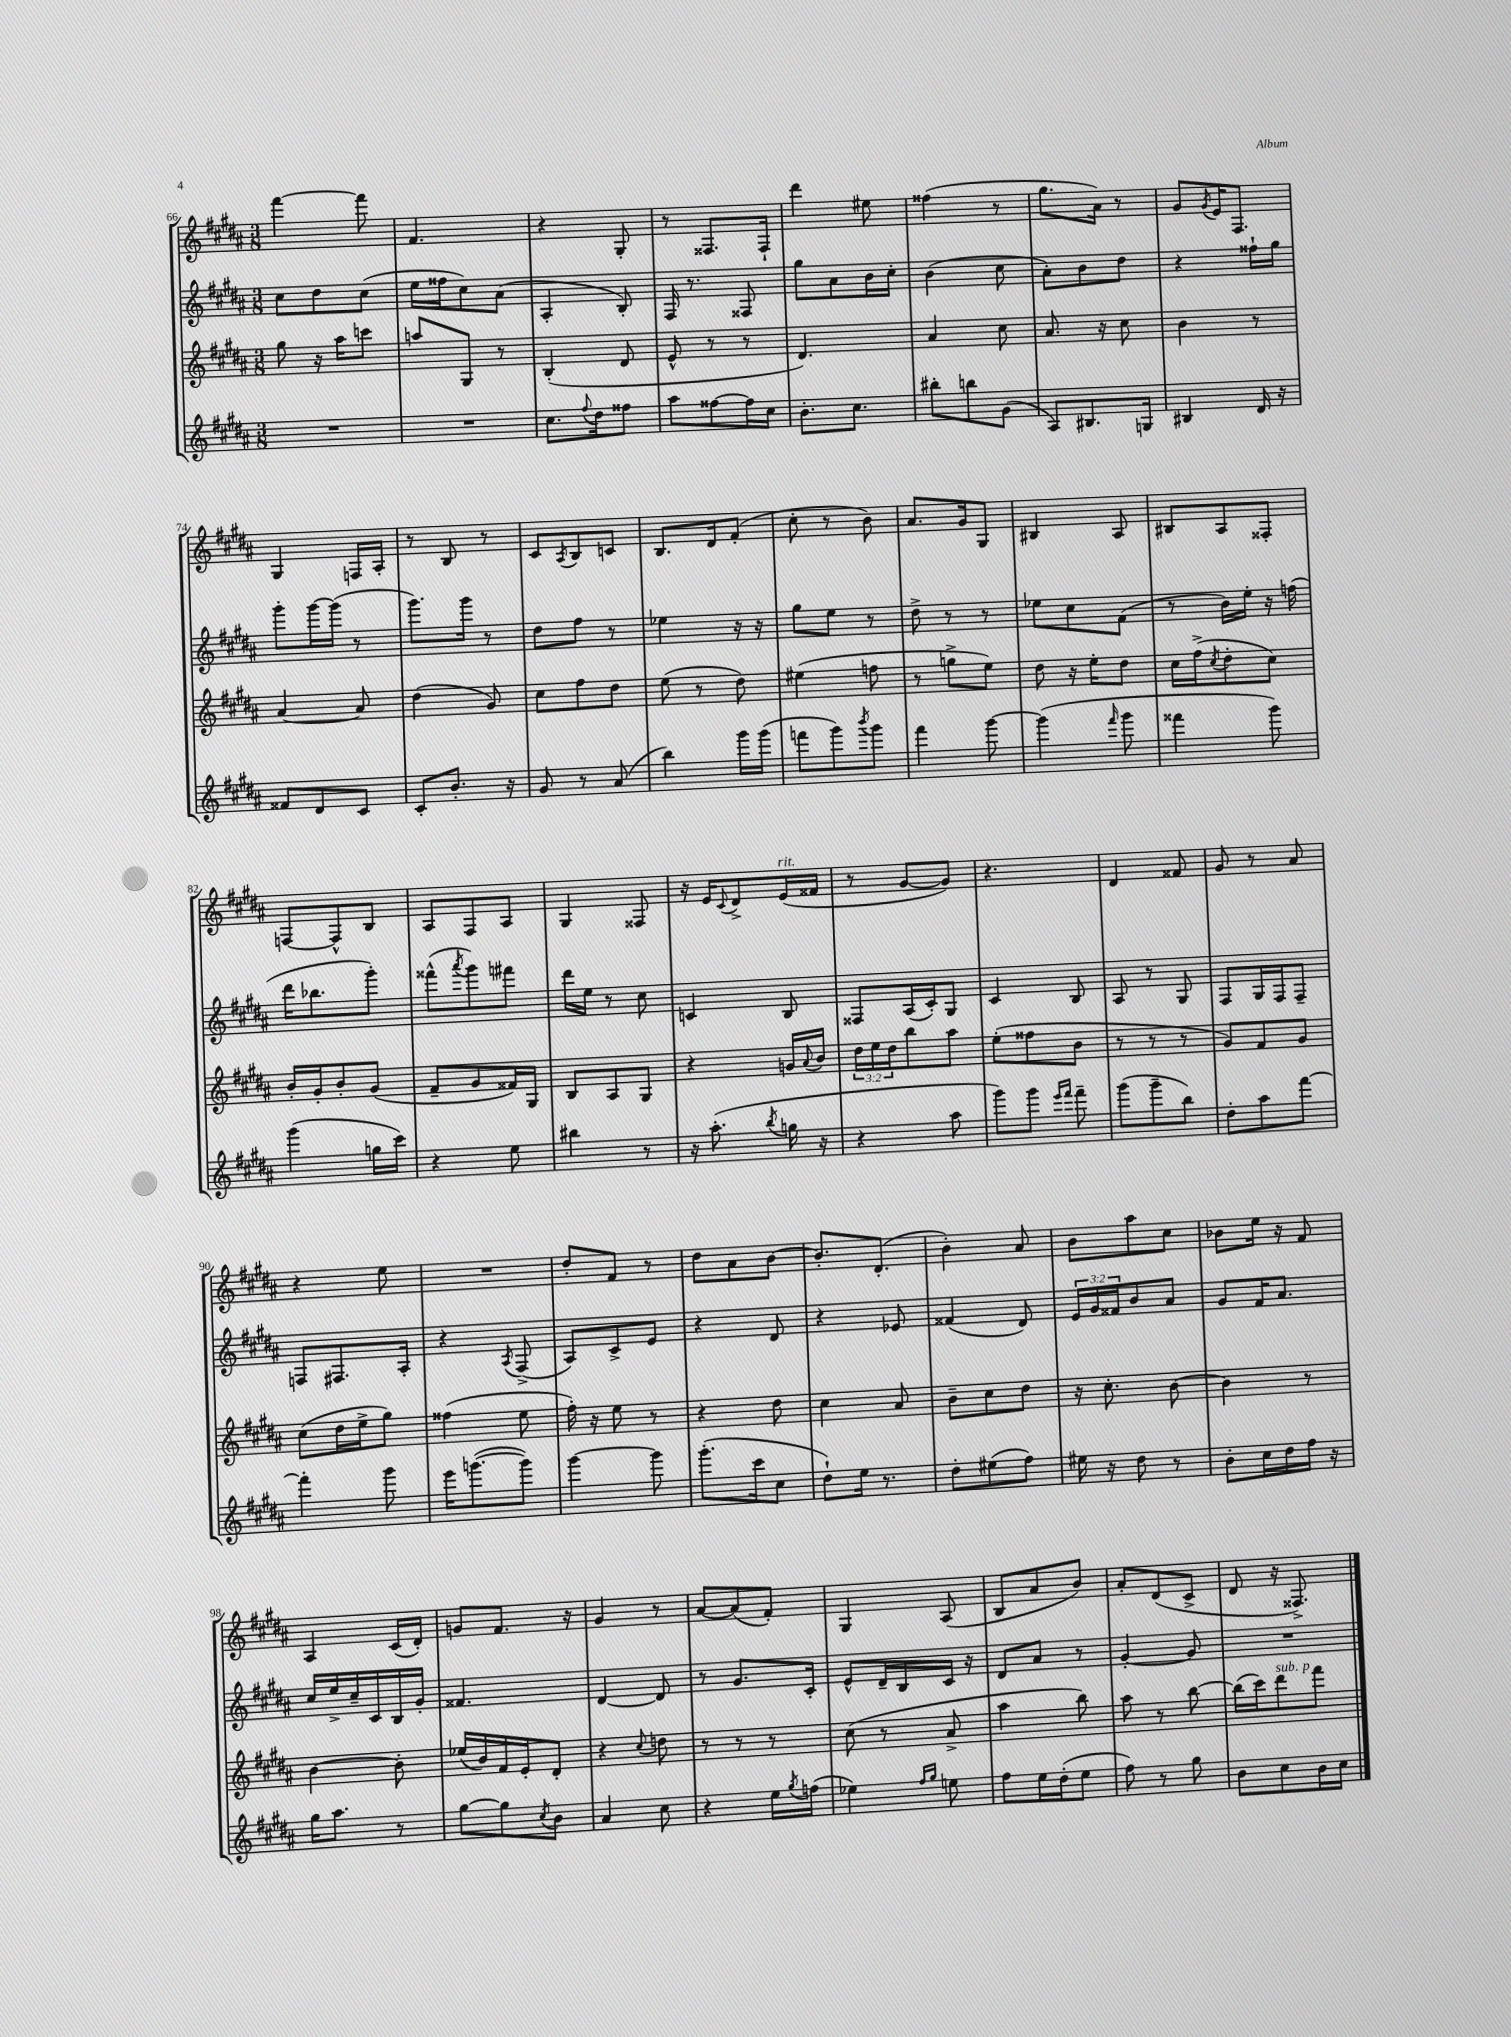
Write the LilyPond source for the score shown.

<<
\new StaffGroup <<
\new Staff = "s0" {
    \clef treble \key b \major \numericTimeSignature \time 3/8
    fis'''4~ fis'''8 |
    fis'4. |
    r4 gis8-. |
    r8 fisis8. fisis16-! |
    dis'''4 eis''8 |
    fisis''4( r8 |
    gis''8. ais'16) r8 |
    gis'8 \acciaccatura { gis'8 } e'16 fis8. |
    gis4 f16 ais16-. |
    r8 b8 r8 |
    cis'8 \acciaccatura { ais8 } b8 c'8 |
    b8. dis'16 fis'8-.( |
    cis''8-. r8 b'8) |
    ais'8. gis'16 gis8 |
    bis4 ais8 |
    bis8 ais8 fisis8-. |
    f8~ f8-^ b8 |
    ais8 fis8 ais8 |
    gis4 fisis8 |
    r16 e'16 \appoggiatura { cis'8 } dis'8-> e'16^\markup { \italic "rit." }( fisis'16 |
    r8 gis'8~ gis'8) |
    r4. |
    dis'4 fisis'8 |
    gis'8 r8 ais'8 |
    r4 e''8 |
    R4. |
    dis''8-. fis'8 r8 |
    dis''8 ais'8 b'8~ |
    b'8.-. dis'8.-.( |
    b'4-.) ais'8 |
    b'8 ais''8 cis''8 |
    bes'8 e''16 r16 fis'8 |
    ais4 cis'16( dis'16-.) |
    g'8 fis'8. r16 |
    gis'4 r8 |
    ais'8~ ais'8( fis'8-.) |
    gis4 ais8( |
    b8 ais'8 b'8) |
    ais'8-. dis'8( cis'8-> |
    dis'8 r16 fisis8.->) \bar "|." |
}
\new Staff = "s1" {
    \clef treble \key b \major \numericTimeSignature \time 3/8 \override Staff.TupletNumber.text = #tuplet-number::calc-fraction-text
    cis''8 dis''8 cis''8( |
    e''16 fisis''16 cis''8) ais'8( |
    ais4-. b8-.) |
    fis16 r8. fisis8 |
    gis''8 ais'8 b'16 cis''16-. |
    b'4( cis''8 |
    ais'8-.) b'8 dis''8 |
    r4 fisis''16-! gis''16 |
    gis'''8-. gis'''16~ gis'''16( r8 |
    gis'''8.) gis'''16 r8 |
    dis''8 fis''8 r8 |
    ees''4 r16 r16 |
    gis''8 e''8 r8 |
    dis''8-> r8 r8 |
    ees''8 cis''8 fis'8( |
    r8 b'16) e''16-. r16 f''16( |
    dis'''16 bes''8. gis'''8-.) |
    fisis'''8-^( \acciaccatura { ais'''8 } gis'''8) fis'''8 |
    dis'''16 e''16 r8 cis''8 |
    c'4 b8 |
    fisis8 ais16( cis'16-.) gis8 |
    cis'4 b8 |
    ais8 r8 gis8 |
    fis8 gis16 fis16 fis8-- |
    f8 fis8. ais16-. |
    r4 \acciaccatura { ais8 } fis8->( |
    ais8) cis'8-> e'8 |
    r4 dis'8 |
    r4 ees'8 |
    fisis'4( dis'8) |
    \tuplet 3/2 { e'16 gis'16 fisis'16 } b'8 ais'8 |
    gis'8 fis'16 ais'8. |
    cis''16 e''16-> cis''16-- cis'16 b16 gis'16-. |
    fisis'4. |
    dis'4~ dis'8 |
    r8 gis'8. cis'16-. |
    e'8-^ dis'16-- b16 cis'16 r16 |
    dis'8 ais'8 r8 |
    gis'4~-. gis'8 |
    R4. \bar "|." |
}
\new Staff = "s2" {
    \clef treble \key b \major \numericTimeSignature \time 3/8 \override Staff.TupletNumber.text = #tuplet-number::calc-fraction-text
    gis''8 r16 ais''16 c'''8 |
    a''8 gis8 r8 |
    b4-.( dis'8 |
    e'8-^ r8 r8 |
    dis'4.) |
    ais'4 cis''8 |
    ais'8. r16 cis''8 |
    b'4 r8 |
    ais'4~ ais'8 |
    dis''4( gis'8) |
    cis''8 fis''8 dis''8 |
    e''8( r8 dis''8) |
    eis''4( f''8 |
    r8 g''8-> e''8) |
    dis''8 r16 e''16-. dis''8 |
    cis''16 fis''16->( \acciaccatura { cis''8 } dis''8-. cis''8) |
    b'16-. gis'16-. b'8-. gis'8( |
    fis'8-- gis'8 fisis'16) gis16 |
    b8 ais8 gis8 |
    r4 g'16 \appoggiatura { ais'8 } b'16 |
    \tuplet 3/2 { dis''16 e''16 dis''16 } b''8 ais''8 |
    e''8-.( fisis''8 b'8 |
    r8 r8 r8 |
    gis'8) fis'8 gis'8 |
    cis''8( dis''16 e''16-> gis''8) |
    fisis''4( e''8 |
    fis''16-.) r16 e''8 r8 |
    r4 dis''8 |
    cis''4 ais'8 |
    b'8-- cis''8 dis''8 |
    r16 cis''8.-. b'8~ |
    b'4 r8 |
    b'4~ b'8-. |
    ees''16( b'16) fis'16 e'16-. dis'8-. |
    r4 \appoggiatura { cis''8 } d''8 |
    r8 r8 r8 |
    cis''8( r8 ais'8-> |
    ais''4 b''8) |
    ais''8 r8 b''8~ |
    b''16( cis'''16) dis'''8^\markup { \italic "sub. p" } fis'''8 \bar "|." |
}
\new Staff = "s3" {
    \clef treble \key b \major \numericTimeSignature \time 3/8
    R4. |
    R4. |
    cis''8. \appoggiatura { fis''8 } dis''16 fisis''8 |
    ais''8 fisis''8~ fisis''16 cis''16 |
    b'8.-. cis''8. |
    bis''8-. b''8 gis'8( |
    ais8) bis8. g16 |
    bis4 dis'16 r16 |
    fisis'8 dis'8 cis'8 |
    cis'8-. b'8.-. r16 |
    gis'8 r8 ais'8( |
    b''4) gis'''16 gis'''16( |
    f'''8 gis'''8) \acciaccatura { b'''8 } gis'''8 |
    fis'''4 gis'''8~ |
    gis'''4( \grace { fis'''16 } gis'''8 |
    fisis'''4 gis'''8) |
    gis'''4( g''16 cis'''16) |
    r4 e''8 |
    bis''4 r8 |
    r16 ais''8.-.( \acciaccatura { b''8 } g''16 r16 |
    r4 ais''8 |
    gis'''8) gis'''8 \grace { e'''16 fis'''16 } fis'''8-- |
    gis'''8( gis'''8-- b''8) |
    dis''8-. ais''8 fis'''8~ |
    fis'''4-. gis'''8 |
    e'''16 g'''8.~( g'''8) |
    gis'''4~ gis'''8 |
    gis'''8.-.( cis'''16 cis''8 |
    dis''8-!) e''16 r8. |
    dis''8-. eis''8( fis''8) |
    eis''16 r16 dis''8 r8 |
    b'8-. cis''16 dis''16 fis''16 r16 |
    gis''16 ais''8. r8 |
    gis''8~ gis''8 \acciaccatura { cis''8 } b'8 |
    ais'4 cis''8 |
    r4 e''16 \acciaccatura { gis''8 } f''16( |
    ees''4) \grace { fis''16 gis''16 } e''8 |
    fis''8 e''16 dis''16-.( e''8 |
    fis''8) r8 gis''8 |
    b'8 cis''8 b'16 cis''16 \bar "|." |
}
>>
>>
\layout { \context { \Score currentBarNumber = #66 } }
